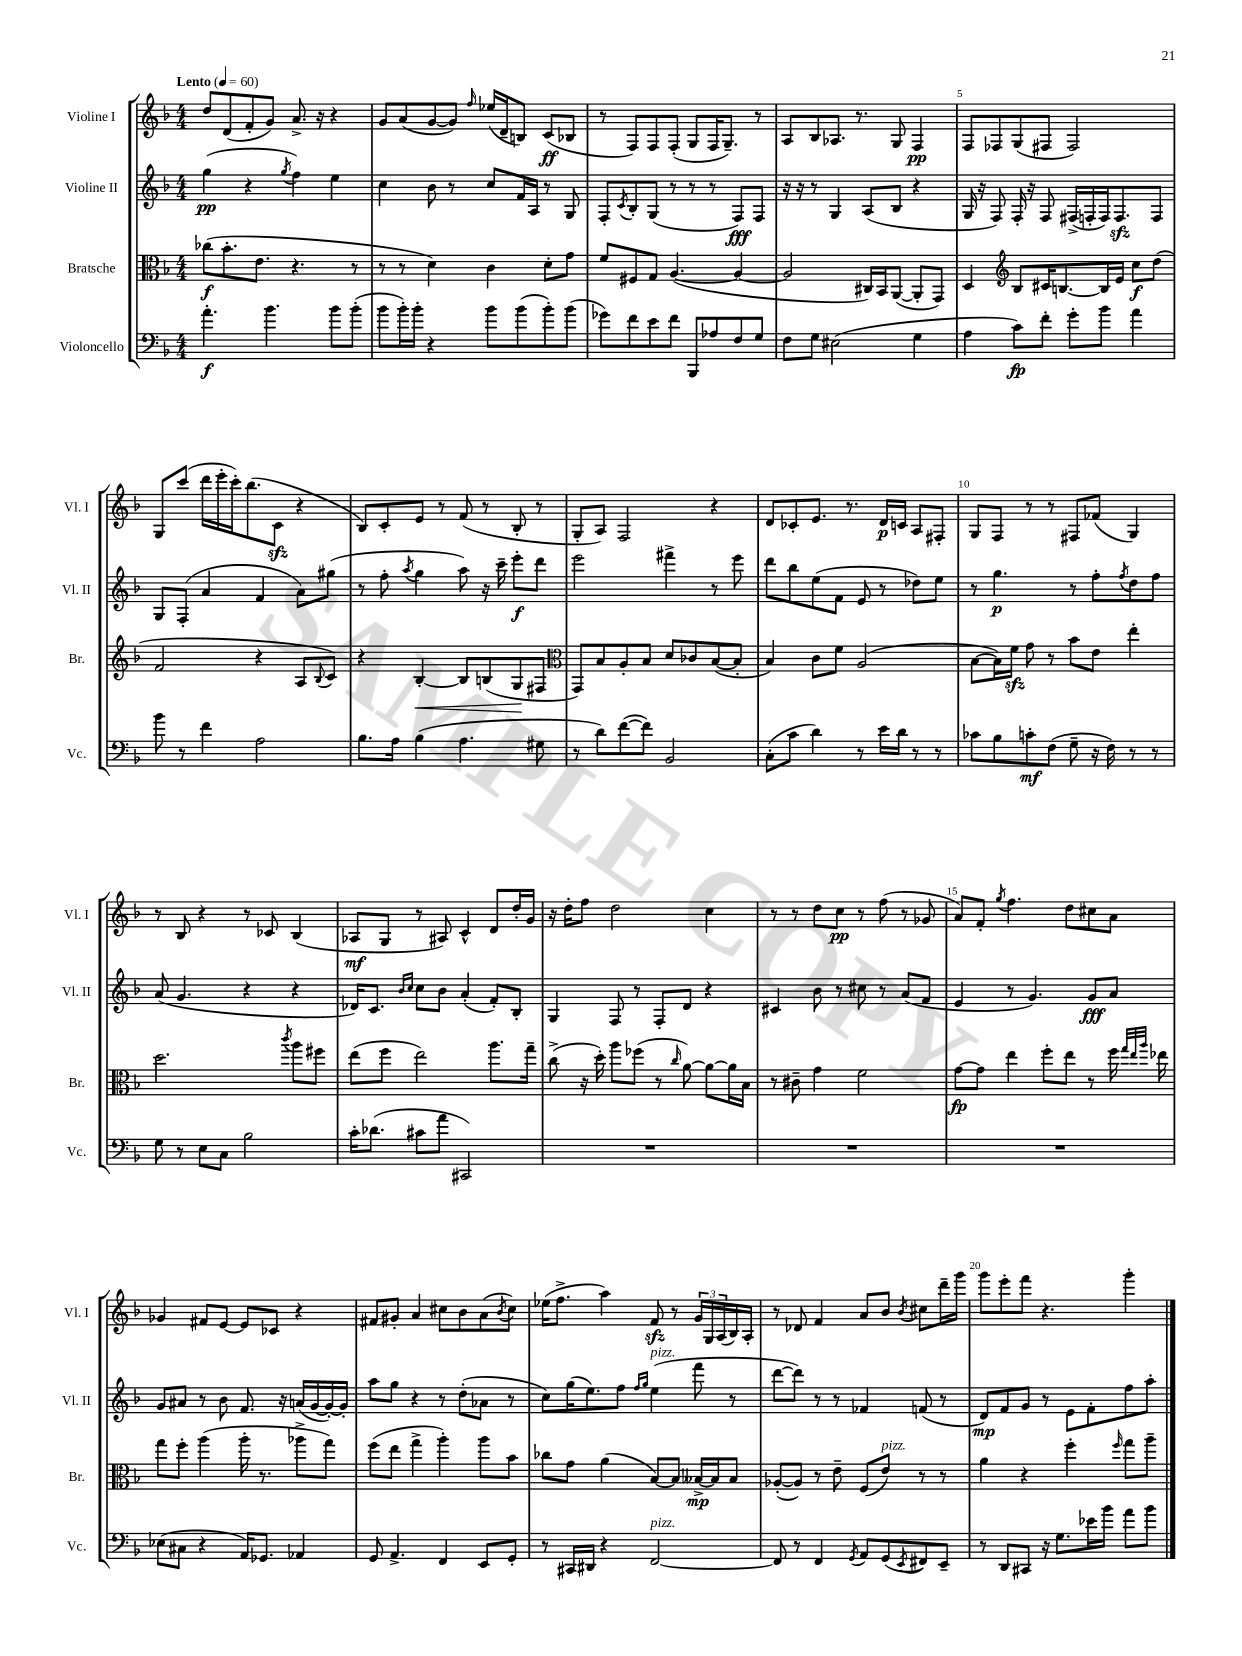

**kern	**dynam	**kern	**dynam	**kern	**dynam	**kern	**dynam
*part4	*part4	*part3	*part3	*part2	*part2	*part1	*part1
*staff4	*staff4	*staff3	*staff3	*staff2	*staff2	*staff1	*staff1
*I"Violoncello	*	*I"Bratsche	*	*I"Violine II	*	*I"Violine I	*
*I'Vc.	*	*I'Br.	*	*I'Vl. II	*	*I'Vl. I	*
*clefF4	*	*clefC3	*	*clefG2	*	*clefG2	*
*k[b-]	*	*k[b-]	*	*k[b-]	*	*k[b-]	*
*M4/4	*	*M4/4	*	*M4/4	*	*M4/4	*
*MM60	*	*MM60	*	*MM60	*	*MM60	*
=1	=1	=1	=1	=1	=1	=1	=1
!	!	!	!	!	!	!LO:TX:a:B:t=Lento	!
4.a'\	f	(8cc-X\L	f	(4gg\	pp	8dd/L	.
.	.	8.b-'\	.	.	.	(8d/	.
.	.	.	.	4r	.	8f'/	.
.	.	8.e\J	.	.	.	.	.
4.b-\	.	.	.	.	.	8g/J)	.
.	.	.	.	8qgg/	.	.	.
.	.	4.r	.	4ff\)	.	8.a^/	.
.	.	.	.	.	.	16r	.
8b-\L	.	.	.	4ee\	.	4r	.
(8b-'\J	.	8r	.	.	.	.	.
=2	=2	=2	=2	=2	=2	=2	=2
8b-\L	.	8r	.	4cc\	.	8g/L	.
16b-'\L)	.	8r	.	.	.	(8a/	.
16b-'\JJ	.	.	.	.	.	.	.
4r	.	4d\)	.	8b-\	.	[8g/	.
.	.	.	.	8r	.	8g/J])	.
.	.	.	.	.	.	16qqff/	.
8b-\L	.	4c\	.	8cc/L	.	(16ee-X/LL	.
.	.	.	.	.	.	16d~/J	.
(8b-\	.	.	.	16f/L	.	8Bn/J)	.
.	.	.	.	16A/JJ	.	.	.
8b-'\)	.	8d'\L	.	8r	.	(8c/L	ff
(8b-\J	.	8g\J	.	8G/	.	8B-X/J	.
=3	=3	=3	=3	=3	=3	=3	=3
8g-X\L)	.	8f/L	.	8F'/L	.	8r	.
.	.	.	.	8qc/	.	.	.
8f\	.	8F#X/	.	8B-'/	.	8F/L)	.
8e\	.	8G/J	.	(8G/J	.	8F/	.
8f\J	.	([4.A/	.	8r	.	(8F'/J	.
8BBB-/L	.	.	.	8r	.	8G/L	.
8A-X/	.	.	.	8r	.	16F/K	.
.	.	.	.	.	.	8.G~/J)	.
8F/	.	4A/_	.	8F/L)	fff	.	.
8G/J	.	.	.	8F/J	.	8r	.
=4	=4	=4	=4	=4	=4	=4	=4
8F\L	.	2A/]	.	16r	.	8A/L	.
.	.	.	.	16r	.	.	.
8G\J	.	.	.	8r	.	8B-/	.
(2E#X\	.	.	.	4G/	.	8.A-X/J	.
.	.	.	.	.	.	8.r	.
.	.	16C#X/LL)	.	(8A/L	.	.	.
.	.	16BB-/J	.	.	.	.	.
.	.	([8AA/J	.	8B-/J	.	8G/	.
4G\	.	8AA'/L]	.	4r	.	4F/	pp
.	.	8GG/J)	.	.	.	.	.
=5	=5	=5	=5	=5	=5	=5	=5
4A\	.	4D/	.	16G/	.	8F/L	.
.	.	.	.	16r	.	.	.
.	.	.	.	8F/)	.	8F-X/	.
*	*	*clefG2	*	*	*	*	*
8c\L)	fp	8B-/L	.	16F'/	.	(8G/	.
.	.	.	.	16r	.	.	.
8f'\J	.	16c#X/K	.	8F/	.	8F#X/J	.
.	.	[8.Bn/	.	.	.	.	.
8g'\L	.	.	.	(16F#X^/LL	.	2F#/)	.
.	.	.	.	16Fn'/	.	.	.
8b-\J	.	16B/L]	.	16F/J)	.	.	.
.	.	16e/JJ	.	8.Fzz/	.	.	.
4a\	.	8cc\L	f	.	.	.	.
.	.	(8dd\J	.	8F/J	.	.	.
!!LO:LB:g=z
=6	=6	=6	=6	=6	=6	=6	=6
8b-\	.	2f/	.	8G/L	.	8G/L	.
8r	.	.	.	(8F'/J	.	(8ccc/J	.
4f\	.	.	.	4a/	.	16ddd\LL	.
.	.	.	.	.	.	16eee'\	.
.	.	.	.	.	.	16ccc'\J)	.
.	.	.	.	.	.	(8.bb-\	.
2A\	.	4r	.	4f/	.	.	.
.	.	.	.	.	.	8czz\J	.
.	.	8A/L	.	8a\L)	.	4r	.
.	.	8qqB-/	.	.	.	.	.
.	.	8c/J)	.	(8gg#X\J	.	.	.
=7	=7	=7	=7	=7	=7	=7	=7
8.B-\L	.	4r	.	8r	.	8B-/L)	.
.	.	.	.	8ff'\	.	8c'/	.
16A\Jk	.	.	.	.	.	.	.
.	.	.	.	8qaa/	.	.	.
!	!	!	!LO:HP:b	!	!	!	!
(4B-\	.	[4B-'/	<	4gg\	.	8e/J	.
.	.	.	.	.	.	8r	.
4.A\	.	8B-/L]	.	8aa\)	.	(8f/	.
.	.	(8Bn/	.	16r	.	8r	.
.	.	.	.	16ccc~\	.	.	.
.	.	8G/	.	8eee'\L	f	8B-'/	.
8G#X\	.	8F#X/J	[	8ddd\J	.	8r	.
=8	=8	=8	=8	=8	=8	=8	=8
*	*	*clefC3	*	*	*	*	*
8r	.	8GG/L)	.	2eee\	.	8G'/L	.
8d\L)	.	8B-/	.	.	.	8A/J)	.
([8f\	.	8A'/	.	.	.	2F/	.
8f\J])	.	8B-/J	.	.	.	.	.
2BB-/	.	8d/L	.	4fff#X^\	.	.	.
.	.	8c-X/	.	.	.	.	.
.	.	([8B-/	.	8r	.	4r	.
.	.	8B-'/J]	.	8eee\	.	.	.
=9	=9	=9	=9	=9	=9	=9	=9
(8C'\L	.	4B-/)	.	8ddd\L	.	8d/L	.
8c\J	.	.	.	8bb-\	.	8c-X'/	.
4d\)	.	8c\L	.	(8ee\	.	8.e/J	.
.	.	8f\J	.	8f\J	.	.	.
.	.	.	.	.	.	8.r	.
8r	.	(2A/	.	8e/	.	.	.
16e\LL	.	.	.	8r	.	16d/LL	p
16d\JJ	.	.	.	.	.	16cn/JJ	.
8r	.	.	.	8dd-X\L)	.	8A/L	.
8r	.	.	.	8ee\J	.	8F#X'/J	.
=10	=10	=10	=10	=10	=10	=10	=10
8c-X\L	.	[8B-\L	.	8r	.	8G/L	.
8B-\	.	16B-\L])	.	4.gg\	p	8F/J	.
.	.	16fzz\JJ	.	.	.	.	.
8cn'\	mf	8g\	.	.	.	8r	.
(8F\J	.	8r	.	.	.	8r	.
8G~\	.	8b-\L	.	8r	.	8F#X/L	.
16r	.	8e\J	.	8ff'\L	.	(8f-X/J	.
16F\)	.	.	.	.	.	.	.
.	.	.	.	8qff/	.	.	.
8r	.	4ee'\	.	8dd\	.	4G/)	.
8r	.	.	.	8ff\J	.	.	.
!!LO:LB:g=z
=11	=11	=11	=11	=11	=11	=11	=11
8G\	.	2.dd\	.	(8a/	.	8r	.
8r	.	.	.	4.g/	.	8B-/	.
8E\L	.	.	.	.	.	4r	.
8C\J	.	.	.	.	.	.	.
2B-\	.	.	.	4r	.	8r	.
.	.	.	.	.	.	8c-X/	.
.	.	8qccc/	.	.	.	.	.
.	.	8aa\L	.	4r	.	(4B-/	.
.	.	8ff#X\J	.	.	.	.	.
=12	=12	=12	=12	=12	=12	=12	=12
16c'\KL	.	(8ee\L	.	16d-X/KL)	.	8A-X/L	mf
(8.d-X\J	.	.	.	8.c/J	.	.	.
.	.	8ff\J	.	.	.	8G/J	.
.	.	.	.	16qqb-/LL	.	.	.
.	.	.	.	16qqcc/JJ	.	.	.
8c#X\L	.	2ee\)	.	8cc\L	.	8r	.
8a\J	.	.	.	8b-\J	.	8A#X/)	.
2CC#X/)	.	.	.	(4a'/	.	4c^^/	.
.	.	8.aa\L	.	8f'/L)	.	8d/L	.
.	.	.	.	8B-'/J	.	16dd'/L	.
.	.	16gg~\Jk	.	.	.	16g/JJ	.
=13	=13	=13	=13	=13	=13	=13	=13
1r	.	(8cc^\	.	4G/	.	16r	.
.	.	.	.	.	.	16dd'\KL	.
.	.	16r	.	.	.	8ff\J	.
.	.	16dd'\)	.	.	.	.	.
.	.	8aa\L	.	8F/	.	2dd\	.
.	.	(8ff-X\J	.	8r	.	.	.
.	.	8r	.	8F'/L	.	.	.
.	.	16qqcc/	.	.	.	.	.
.	.	[8a\)	.	8d/J	.	.	.
.	.	8a\L_	.	4r	.	4cc\	.
.	.	16a\L]	.	.	.	.	.
.	.	16B-\JJ	.	.	.	.	.
=14	=14	=14	=14	=14	=14	=14	=14
1r	.	8r	.	4c#X/	.	8r	.
.	.	8c#X~\	.	.	.	8r	.
.	.	4g\	.	8b-\	.	8dd\L	.
.	.	.	.	8r	.	8cc\J	pp
.	.	2f\	.	8cc#X\	.	8r	.
.	.	.	.	8r	.	(8ff\	.
.	.	.	.	(8a/L	.	8r	.
.	.	.	.	8f/J	.	8g-X/	.
=15	=15	=15	=15	=15	=15	=15	=15
1r	.	[8g\L	fp	4e/	.	8a/L)	.
.	.	8g\J]	.	.	.	8f'/J	.
.	.	.	.	.	.	8qgg/	.
.	.	4ee\	.	8r	.	4.ff\	.
.	.	.	.	4.g/)	.	.	.
.	.	8ff'\L	.	.	.	.	.
.	.	8ee\J	.	.	.	8dd\L	.
.	.	8r	.	8g/L	fff	8cc#X\	.
.	.	16ff\	.	8a/J	.	8a\J	.
.	.	32qqgg/LLL	.	.	.	.	.
.	.	32qqee/	.	.	.	.	.
.	.	32qqaa/JJJ	.	.	.	.	.
.	.	16ee-X\	.	.	.	.	.
!!LO:LB:g=z
=16	=16	=16	=16	=16	=16	=16	=16
(8E-X\L	.	8gg\L	.	8g/L	.	4g-X/	.
8C#X\J	.	8ff'\J	.	8a#X/J	.	.	.
4r	.	(4aa\	.	8r	.	8f#X/L	.
.	.	.	.	8b-\	.	[8e/J	.
16AA/KL)	.	16aa'\	.	8.f/	.	8e/L]	.
8.GG-X/J	.	8.r	.	.	.	.	.
.	.	.	.	.	.	8c-X/J	.
.	.	.	.	16r	.	.	.
4AA-X/	.	8aa-X^\L	.	(16an/LL	.	4r	.
.	.	.	.	[16g/	.	.	.
.	.	8gg\J)	.	16g'/_)	.	.	.
.	.	.	.	16g'/JJ]	.	.	.
=17	=17	=17	=17	=17	=17	=17	=17
8GG/	.	(8ff\L	.	8aa\L	.	8f#X/L	.
4.AA^/	.	8ee\J	.	8gg\J	.	8g#X'/J	.
.	.	4gg^\	.	4r	.	4a/	.
4FF/	.	4aa'\)	.	8r	.	8cc#X\L	.
.	.	.	.	(8dd'\L	.	8b-\	.
8EE/L	.	8aa\L	.	8a-X\J	.	(8a\	.
.	.	.	.	.	.	8qb-/	.
8GG'/J	.	8b-\J	.	8r	.	8cc#\J)	.
=18	=18	=18	=18	=18	=18	=18	=18
8r	.	8cc-X\L	.	8cc\L)	.	(16ee-X\KL	.
.	.	.	.	.	.	8.ff^\J	.
16CC#X/LL	.	8g\J	.	(16gg\K	.	.	.
16DD#X/JJ	.	.	.	8.ee\)	.	.	.
4r	.	(4a\	.	.	.	4aa\)	.
.	.	.	.	8ff\J	.	.	.
.	.	.	.	16qqff/LL	.	.	.
.	.	.	.	16qqgg/JJ	.	.	.
!	!	!	!	!LO:TX:a:i:t=pizz.	!	!	!
!LO:TX:a:i:t=pizz.	!	!	!	!	!	!	!
[2FF/	.	[8B-/L)	.	(4ee\	.	8fzz/	.
.	.	8B-/J]	.	.	.	8r	.
.	.	[16B--X^/LL	mp	8fff\	.	24g/LL	.
.	.	.	.	.	.	24G/	.
.	.	16B--/J]	.	.	.	.	.
.	.	.	.	.	.	(24A/	.
.	.	8B--/J	.	8r	.	16B-/)	.
.	.	.	.	.	.	16A'/JJ	.
=19	=19	=19	=19	=19	=19	=19	=19
8FF/]	.	([8A-X'/L	.	[8ddd\L	.	8r	.
8r	.	8A-/J])	.	8ddd\J])	.	8d-X/	.
4FF/	.	8r	.	8r	.	4f/	.
.	.	8e~\	.	8r	.	.	.
8qGG/	.	.	.	.	.	.	.
8AA/L	.	(8F/L	.	4f-X/	.	8a/L	.
!	!	!LO:TX:a:i:t=pizz.	!	!	!	!	!
(8GG/	.	8e/J)	.	.	.	8b-/J	.
8qEE/	.	.	.	.	.	8qb-/	.
8FF#X/)	.	8r	.	(8fn/	.	8cc#X\L	.
8EE~/J	.	8r	.	8r	.	16ddd~\L	.
.	.	.	.	.	.	16ggg\JJ	.
=20	=20	=20	=20	=20	=20	=20	=20
8r	.	4a\	.	8d/L)	mp	8ggg\L	.
8DD/L	.	.	.	8f/	.	8eee'\	.
8CC#X/J	.	4r	.	8g/J	.	8fff\J	.
16r	.	.	.	8r	.	4.r	.
8.G\L	.	.	.	.	.	.	.
.	.	4ff'\	.	8e\L	.	.	.
16e-X\L	.	.	.	8f'\	.	.	.
16b-\JJ	.	.	.	.	.	.	.
.	.	16qqff/	.	.	.	.	.
8a\L	.	8gg\L	.	8ff\	.	4ggg'\	.
8b-\J	.	8aa~\J	.	8aa'\J	.	.	.
==	==	==	==	==	==	==	==
*-	*-	*-	*-	*-	*-	*-	*-
